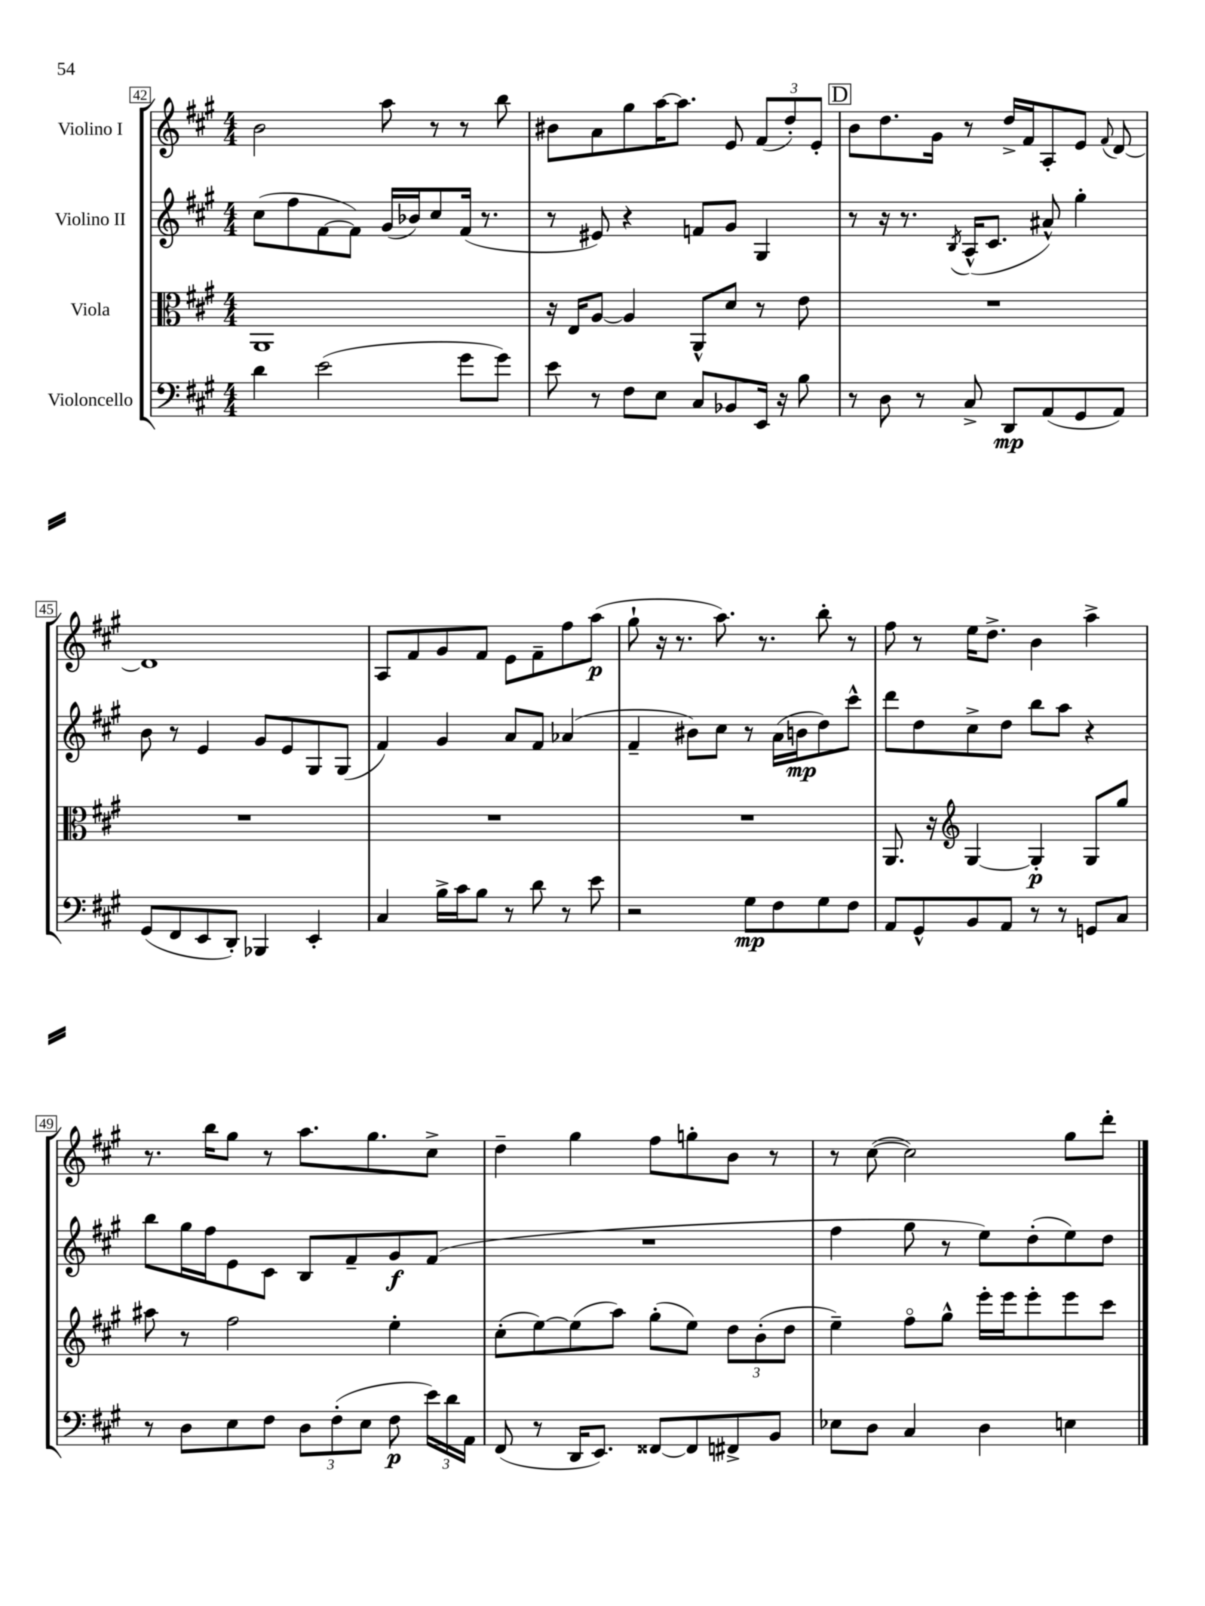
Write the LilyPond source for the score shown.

<<
\new StaffGroup <<
\new Staff = "s0" \with { instrumentName = "Violino I" } {
    \clef treble \key a \major \numericTimeSignature \time 4/4
    \autoBeamOff b'2 a''8 r8 r8 b''8 |
    bis'8[ a'8 gis''8 a''16~ a''8.] e'8 \tuplet 3/2 { fis'8[( d''8-.) e'8]-. } |
    \mark \markup { \box "D" } b'8[ d''8. gis'16] r8 d''16[-> fis'16 a8-. e'8] \appoggiatura { fis'8 } d'8~ |
    d'1 |
    a8[ fis'8 gis'8 fis'8] e'8[ fis'8-- fis''8 a''8]\p( |
    gis''8-! r16 r8. a''8.) r8. b''8-. r8 |
    fis''8 r8 e''16[ d''8.]-> b'4 a''4-> |
    r8. b''16[ gis''8] r8 a''8.[ gis''8. cis''8]-> |
    d''4-- gis''4 fis''8[ g''8-. b'8] r8 |
    r8 cis''8~( cis''2) gis''8[ d'''8]-. \bar "|." |
}
\new Staff = "s1" \with { instrumentName = "Violino II" } {
    \clef treble \key a \major \numericTimeSignature \time 4/4
    \autoBeamOff cis''8[( fis''8 fis'8~ fis'8]) gis'16[( bes'16) cis''8 fis'16]( r8. |
    r8 eis'8) r4 f'8[ gis'8] gis4 |
    \mark \markup { \box "D" } r8 r16 r8. \acciaccatura { b8 } a16[-^( cis'8.] ais'8-^) gis''4-. |
    b'8 r8 e'4 gis'8[ e'8 gis8 gis8]( |
    fis'4) gis'4 a'8[ fis'8] aes'4( |
    fis'4-- bis'8[) cis''8] r8 a'16[( b'16\mp d''8) cis'''8]-^ |
    d'''8[ d''8 cis''8-> d''8] b''8[ a''8] r4 |
    b''8[ gis''16 fis''16 e'8 cis'8] b8[ fis'8-- gis'8\f fis'8]( |
    R1 |
    fis''4 gis''8 r8 e''8[) d''8-.( e''8) d''8] \bar "|." |
}
\new Staff = "s2" \with { instrumentName = "Viola" } {
    \clef alto \key a \major \numericTimeSignature \time 4/4
    \autoBeamOff a,1 |
    r16 e16[ a8]~ a4 a,8[-^ d'8] r8 e'8 |
    \mark \markup { \box "D" } R1 |
    R1 |
    R1 |
    R1 |
    a,8. r16 \clef treble gis4~ gis4-.\p gis8[ gis''8] |
    ais''8 r8 fis''2 e''4-. |
    cis''8[-.( e''8~) e''8( a''8]) gis''8[-.( e''8]) \tuplet 3/2 { d''8[ b'8-.( d''8] } |
    e''4--) fis''8[\flageolet gis''8]-^ e'''16[-. e'''16 e'''8-. e'''8 cis'''8] \bar "|." |
}
\new Staff = "s3" \with { instrumentName = "Violoncello" } {
    \clef bass \key a \major \numericTimeSignature \time 4/4
    \autoBeamOff d'4 e'2( gis'8[ gis'8]) |
    e'8 r8 fis8[ e8] cis8[ bes,8 e,16] r16 b8 |
    \mark \markup { \box "D" } r8 d8 r8 cis8-> d,8[\mp a,8( gis,8 a,8]) |
    gis,8[( fis,8 e,8 d,8]-.) bes,,4 e,4-. |
    cis4 b16[-> cis'16 b8] r8 d'8 r8 e'8 |
    r2 gis8[\mp fis8 gis8 fis8] |
    a,8[ gis,8-^ b,8 a,8] r8 r8 g,8[ cis8] |
    r8 d8[ e8 fis8] \tuplet 3/2 { d8[ fis8-.( e8] } fis8\p \tuplet 3/2 { e'16[) d'16 a,16] } |
    fis,8( r8 d,16[ e,8.]) fisis,8[~ fisis,8 fis,8-> b,8] |
    ees8[ d8] cis4 d4 e4 \bar "|." |
}
>>
>>
\layout { \context { \Score currentBarNumber = #42 \override BarNumber.stencil = #(make-stencil-boxer 0.1 0.3 ly:text-interface::print) } }
